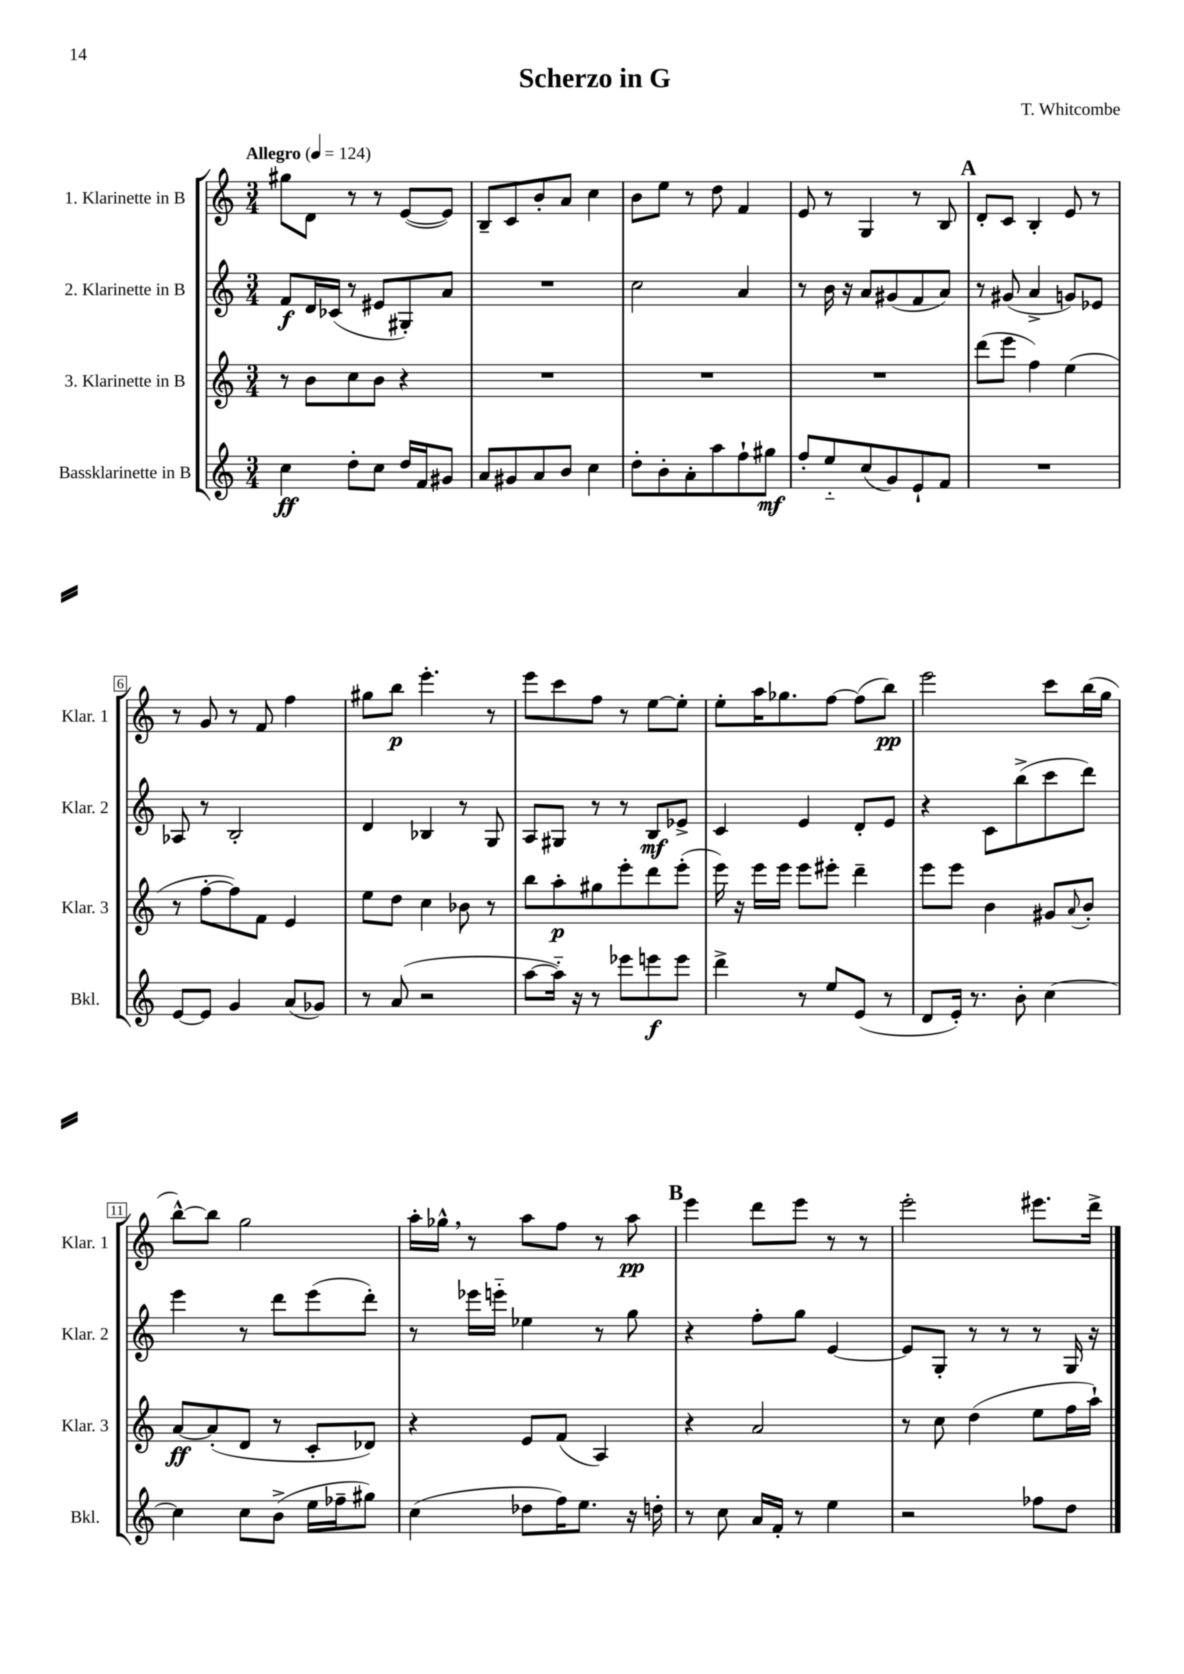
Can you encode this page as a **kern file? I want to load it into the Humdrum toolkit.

**kern	**kern	**kern	**kern
*staff4	*staff3	*staff2	*staff1
*clefG2	*clefG2	*clefG2	*clefG2
*k[]	*k[]	*k[]	*k[]
*M3/4	*M3/4	*M3/4	*M3/4
*MM124	*MM124	*MM124	*MM124
4cc	8r	8f	8gg#
.	8b	16d	8d
.	.	(16c-	.
8dd'	8cc	8r	8r
8cc	8b	8e#	8r
16dd	4r	8G#')	([8e
16f	.	.	.
8g#	.	8a	8e])
=	=	=	=
8a	2.r	2.r	8B~
8g#	.	.	8c
8a	.	.	8b'
8b	.	.	8a
4cc	.	.	4cc
=	=	=	=
8dd'	2.r	2cc	8b
8b'	.	.	8ee
8a'	.	.	8r
8aa	.	.	8dd
8ff`	.	4a	4f
8gg#	.	.	.
=	=	=	=
8ff'	2.r	8r	8e
8ee'~	.	16b	8r
.	.	16r	.
(8cc	.	8a	4G
8g)	.	(8g#	.
8e`	.	8f	8r
8f	.	8a)	8B
=	=	=	=
2.r	(8ddd	8r	8d'
.	8eee	(8g#	8c
.	4ff)	4a^	4B'
.	(4ee	8g)	8e
.	.	8e-	8r
=	=	=	=
[8e	8r	8A-	8r
8e]	[8ff'	8r	8g
4g	8ff])	2B'	8r
.	8f	.	8f
(8a	4e	.	4ff
8g-)	.	.	.
=	=	=	=
8r	8ee	4d	8gg#
(8a	8dd	.	8bb
2r	4cc	4B-	4.eee'
.	8b-	8r	.
.	8r	8G	8r
=	=	=	=
[8aa	8bb	8A	8eee
16aa'~])	8aa'	8G#	8ccc
16r	.	.	.
8r	8gg#	8r	8ff
8eee-	8eee'	8r	8r
8eee	8ddd	8B	[8ee
8eee	(8eee'	8e-^	8ee']
=	=	=	=
4ddd^	16eee)	4c	8ee'
.	16r	.	.
.	16eee	.	16aa
.	16eee	.	8.gg-
8r	8eee	4e	.
8ee	8eee#'	.	[8ff
(8e	4ddd~	8d'	(8ff]
8r	.	8e	8bb)
=	=	=	=
8d	8eee	4r	2eee
16e')	8eee	.	.
8.r	.	.	.
.	4b	8c	.
8b'	.	(8bb^	.
[4cc	8g#	8ccc	8ccc
.	8qqa	.	.
.	8b'	8ddd)	(16bb
.	.	.	16gg
=	=	=	=
4cc]	[8a	4eee	[8bb^^)
.	(8a']	.	8bb]
8cc	8d	8r	2gg
(8b^	8r	8ddd	.
16ee	8c'	(8eee	.
16ff-~	.	.	.
8gg#)	8d-)	8ddd')	.
=	=	=	=
(4cc	4r	8r	16aa'
.	.	.	16gg-^^
.	.	16eee-	8r
.	.	16eee'~	.
8dd-	8e	4ee-	8aa
16ff)	(8f	.	8ff
8.ee	.	.	.
.	4A)	8r	8r
16r	.	8gg	8aa
16dd'	.	.	.
=	=	=	=
8r	4r	4r	4eee
8cc	.	.	.
16a	2a	8ff'	8ddd
16f'	.	.	.
8r	.	8gg	8eee
4ee	.	[4e	8r
.	.	.	8r
=	=	=	=
2r	8r	8e]	2eee'
.	8cc	8G'	.
.	(4dd	8r	.
.	.	8r	.
8ff-	8ee	8r	8.eee#
8dd	16ff	16G	.
.	16aa`)	16r	16ddd^
==	==	==	==
*-	*-	*-	*-
